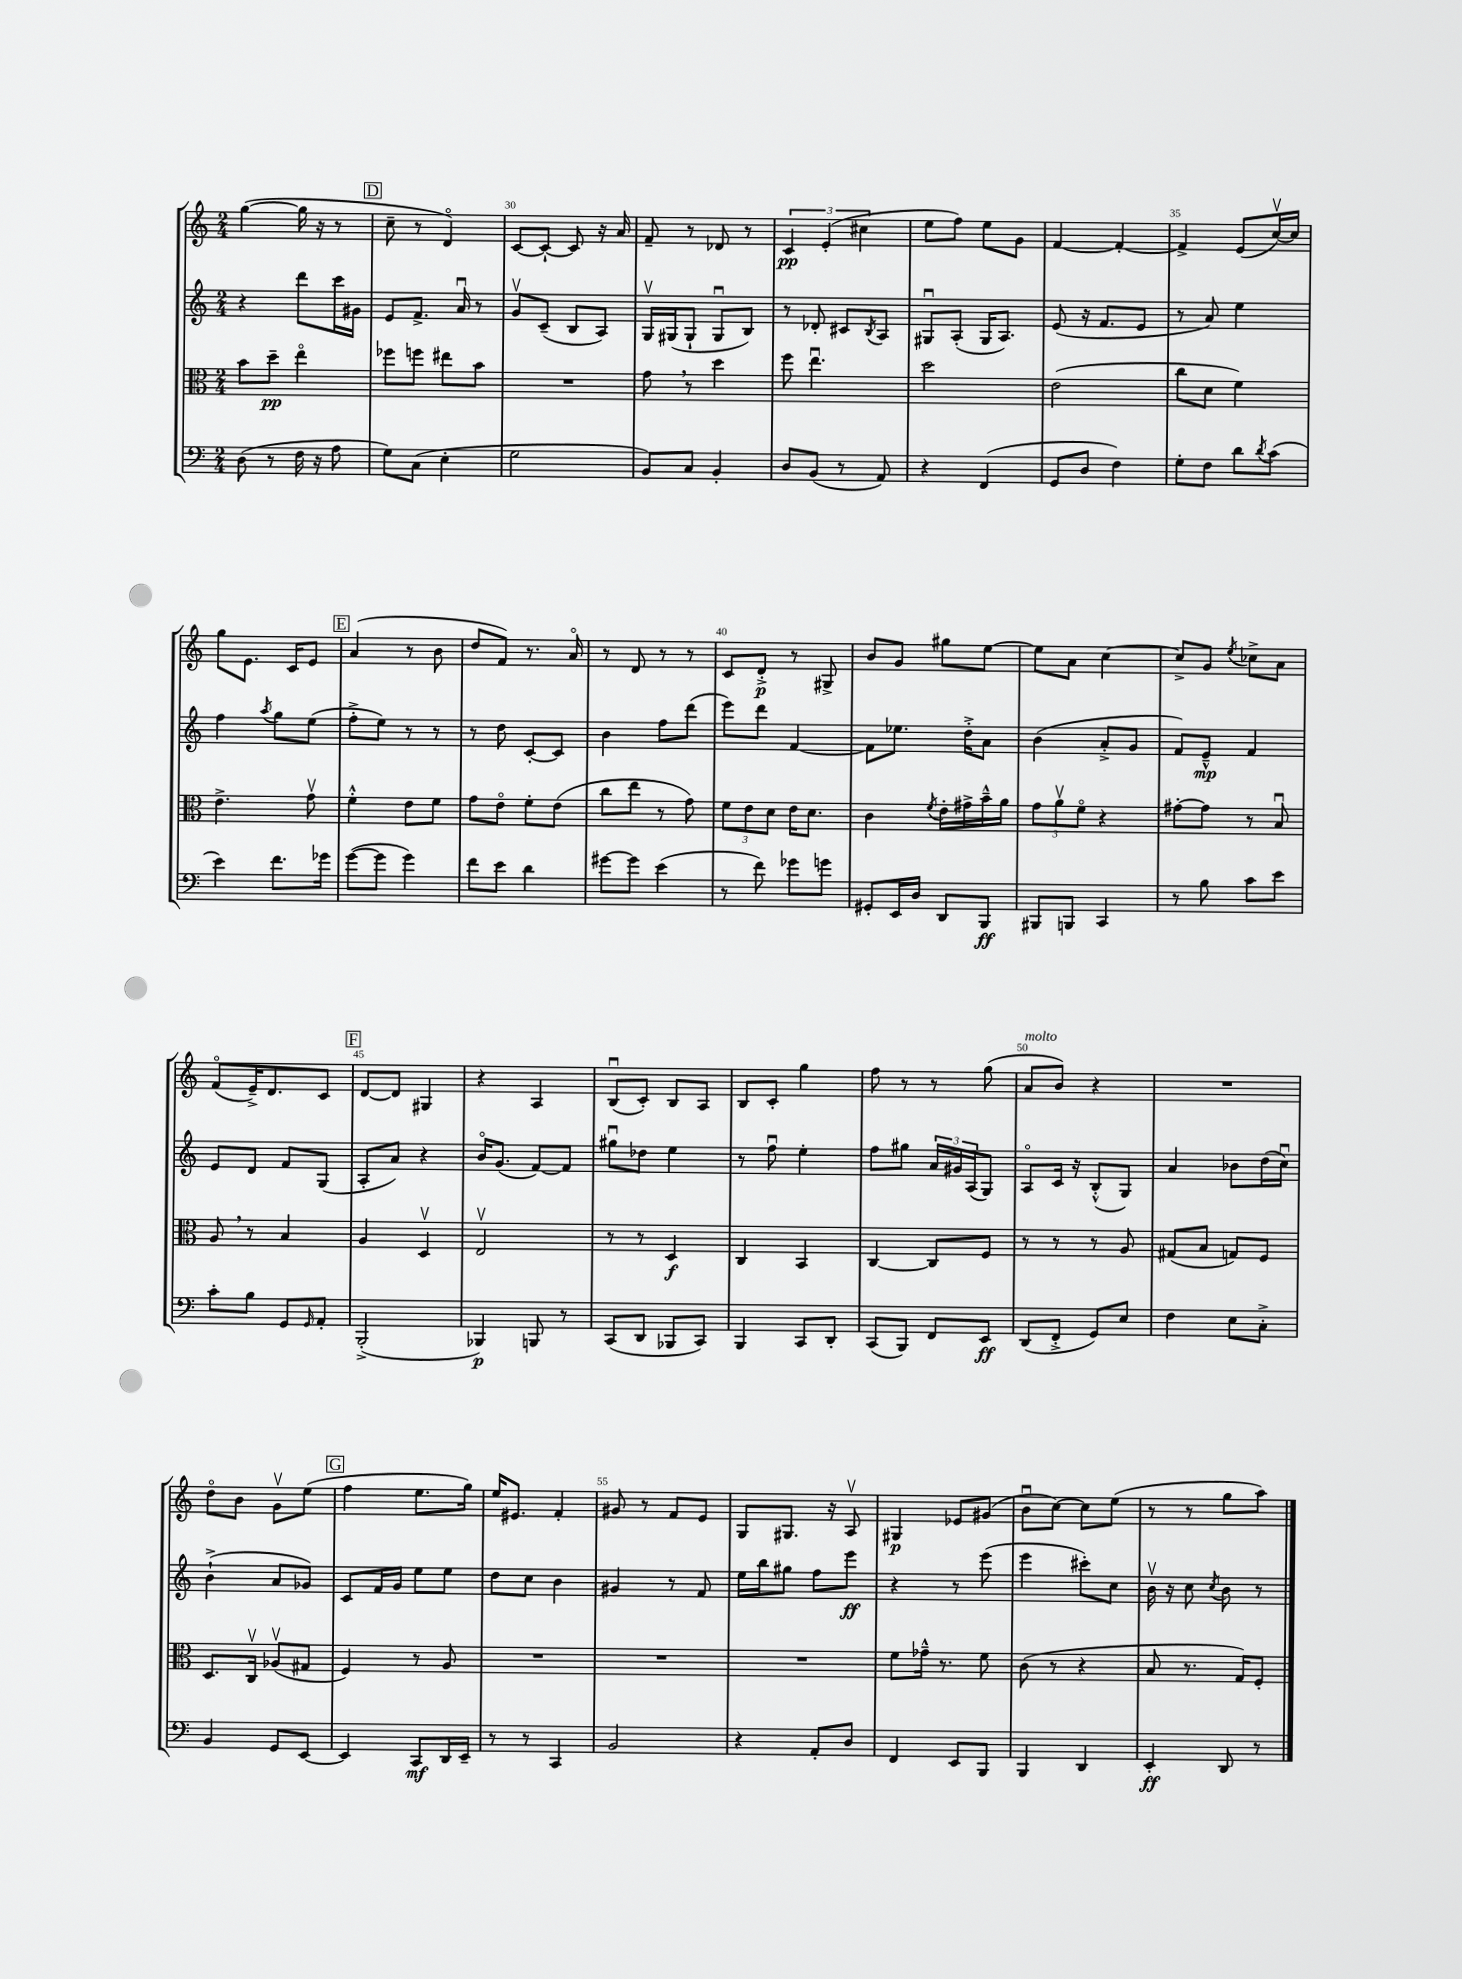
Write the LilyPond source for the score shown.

<<
\new StaffGroup <<
\new Staff = "s0" {
    \clef treble \key c \major \numericTimeSignature \time 2/4
    g''4~( g''16 r16 r8 |
    \mark \markup { \box "D" } c''8-- r8 d'4\flageolet) |
    c'8~ c'8~-! c'8 r16 a'16 |
    f'8-- r8 des'8 r8 |
    \tuplet 3/2 { c'4\pp e'4-.( cis''4 } |
    e''8 f''8) e''8 g'8 |
    f'4~ f'4~-. |
    f'4-> e'8( c''16~\upbow) c''16 |
    g''8 e'8. c'16 e'8 |
    \mark \markup { \box "E" } a'4( r8 b'8 |
    d''8 f'8) r8. a'16\flageolet |
    r8 d'8 r8 r8 |
    c'8 d'8-.->\p r8 gis8-> |
    b'8 g'8 gis''8 e''8~ |
    e''8 a'8 c''4~ |
    c''8-> g'8 \acciaccatura { e''8 } ces''8-> a'8 |
    f'8\flageolet( e'16--->) d'8. c'8 |
    \mark \markup { \box "F" } d'8~ d'8 gis4 |
    r4 a4 |
    b8\downbow( c'8-.) b8 a8 |
    b8 c'8-. g''4 |
    f''8 r8 r8 g''8( |
    a'8^\markup { \italic "molto" } b'8) r4 |
    R2 |
    d''8\flageolet b'8 g'8\upbow e''8( |
    \mark \markup { \box "G" } f''4 e''8. g''16) |
    e''16 eis'8. f'4-. |
    gis'8 r8 f'8 e'8 |
    g8 gis8. r16 a8\upbow |
    gis4\p ees'8 gis'8( |
    b'8\downbow c''8~) c''8 e''8( |
    r8 r8 g''8 a''8) \bar "|." |
}
\new Staff = "s1" {
    \clef treble \key c \major \numericTimeSignature \time 2/4
    r4 d'''8 c'''16 gis'16 |
    \mark \markup { \box "D" } e'8 f'8.-> a'16\downbow r8 |
    g'8\upbow c'8--( b8 a8) |
    g16\upbow gis16( gis8-! gis8\downbow b8) |
    r8 des'8-. cis'8 \acciaccatura { b8 } a8 |
    gis8\downbow a8-.( gis16 a8.) |
    e'8( r16 f'8. e'8 |
    r8 a'8) e''4 |
    f''4 \acciaccatura { a''8 } g''8 e''8( |
    \mark \markup { \box "E" } f''8-.-> e''8) r8 r8 |
    r8 d''8 c'8~-. c'8 |
    b'4 f''8 d'''8( |
    e'''8) d'''8 f'4~ |
    f'8 ees''8. d''16-.-> a'8 |
    b'4( a'8-.-> g'8 |
    f'8) e'8---^\mp f'4 |
    e'8 d'8 f'8 g8( |
    \mark \markup { \box "F" } a8-. a'8) r4 |
    b'16\flageolet g'8.( f'8~) f'8 |
    gis''8\downbow des''8 e''4 |
    r8 f''8\downbow e''4-. |
    f''8 gis''8 \tuplet 3/2 { a'16 gis'16 a16( } g8) |
    a8\flageolet c'16 r16 b8-.-^( g8) |
    a'4 bes'8 d''16( c''16\downbow) |
    b'4-!->( a'8 ges'8) |
    \mark \markup { \box "G" } c'8 f'16 g'16 e''8 e''8 |
    d''8 c''8 b'4 |
    gis'4 r8 f'8 |
    e''16 b''16 gis''8 f''8 e'''8\ff |
    r4 r8 e'''8( |
    e'''4 cis'''8-.) c''8 |
    b'16\upbow r16 c''8 \acciaccatura { c''8 } b'8 r8 \bar "|." |
}
\new Staff = "s2" {
    \clef alto \key c \major \numericTimeSignature \time 2/4
    b'8 d''8--\pp e''4\flageolet |
    \mark \markup { \box "D" } fes''8 f''8 eis''8 b'8 |
    R2 |
    g'8 \breathe r8 d''4 |
    f''8 e''4.\downbow |
    d''2 |
    e'2( |
    c''8 d'8 f'4) |
    e'4.-> g'8\upbow |
    \mark \markup { \box "E" } f'4-.-^ e'8 f'8 |
    g'8 e'8\flageolet f'8-. e'8( |
    c''8 e''8 r8 g'8) |
    \tuplet 3/2 { f'8 e'8 d'8 } e'16 d'8. |
    c'4 \acciaccatura { f'8 } e'16-. gis'16-> b'16---^ a'16 |
    \tuplet 3/2 { g'8 a'8\upbow f'8\flageolet } r4 |
    gis'8~-. gis'8 r8 b8\downbow |
    a8 \breathe r8 b4 |
    \mark \markup { \box "F" } a4 d4\upbow |
    e2\upbow |
    r8 r8 d4\f |
    c4 b,4 |
    c4~ c8 f8 |
    r8 r8 r8 a8 |
    gis8( b8 g8) f8 |
    d8. c16\upbow aes8\upbow( gis8 |
    \mark \markup { \box "G" } f4) r8 a8 |
    R2 |
    R2 |
    R2 |
    f'8 ges'16---^ r8. f'8 |
    c'8( r8 r4 |
    b8 r8. g16) f8-. \bar "|." |
}
\new Staff = "s3" {
    \clef bass \key c \major \numericTimeSignature \time 2/4
    d8( r8 f16 r16 a8 |
    \mark \markup { \box "D" } g8) c8( e4-. |
    g2 |
    b,8) c8 b,4-. |
    d8 b,8( r8 a,8) |
    r4 f,4( |
    g,8 d8 f4) |
    g8-. f8 d'8 \acciaccatura { d'8 } c'8( |
    e'4) f'8. ges'16 |
    \mark \markup { \box "E" } g'8~( g'8 g'4) |
    f'8 e'8 d'4 |
    gis'8~ gis'8 e'4( |
    r8 f'8) ges'8 g'8 |
    gis,8-. e,16 d16 d,8 b,,8\ff |
    bis,,8 b,,8 c,4 |
    r8 b8 c'8 e'8 |
    c'8-. b8 g,8 \grace { g,16 } a,8-. |
    \mark \markup { \box "F" } b,,2-.->( |
    bes,,4\p) b,,8 r8 |
    c,8( d,8 bes,,8 c,8) |
    b,,4 c,8 d,8-. |
    c,8( b,,8) f,8 e,8\ff |
    d,8( f,8-.-> g,8) e8 |
    f4 e8 c8-.-> |
    b,4 g,8 e,8~ |
    \mark \markup { \box "G" } e,4 c,8\mf d,16 e,16-- |
    r8 r8 c,4 |
    b,2 |
    r4 a,8-. d8 |
    f,4 e,8 b,,8 |
    b,,4 d,4 |
    e,4-.\ff d,8 r8 \bar "|." |
}
>>
>>
\layout { \context { \Score currentBarNumber = #28 \override BarNumber.break-visibility = ##(#f #t #t) barNumberVisibility = #(every-nth-bar-number-visible 5) } }
